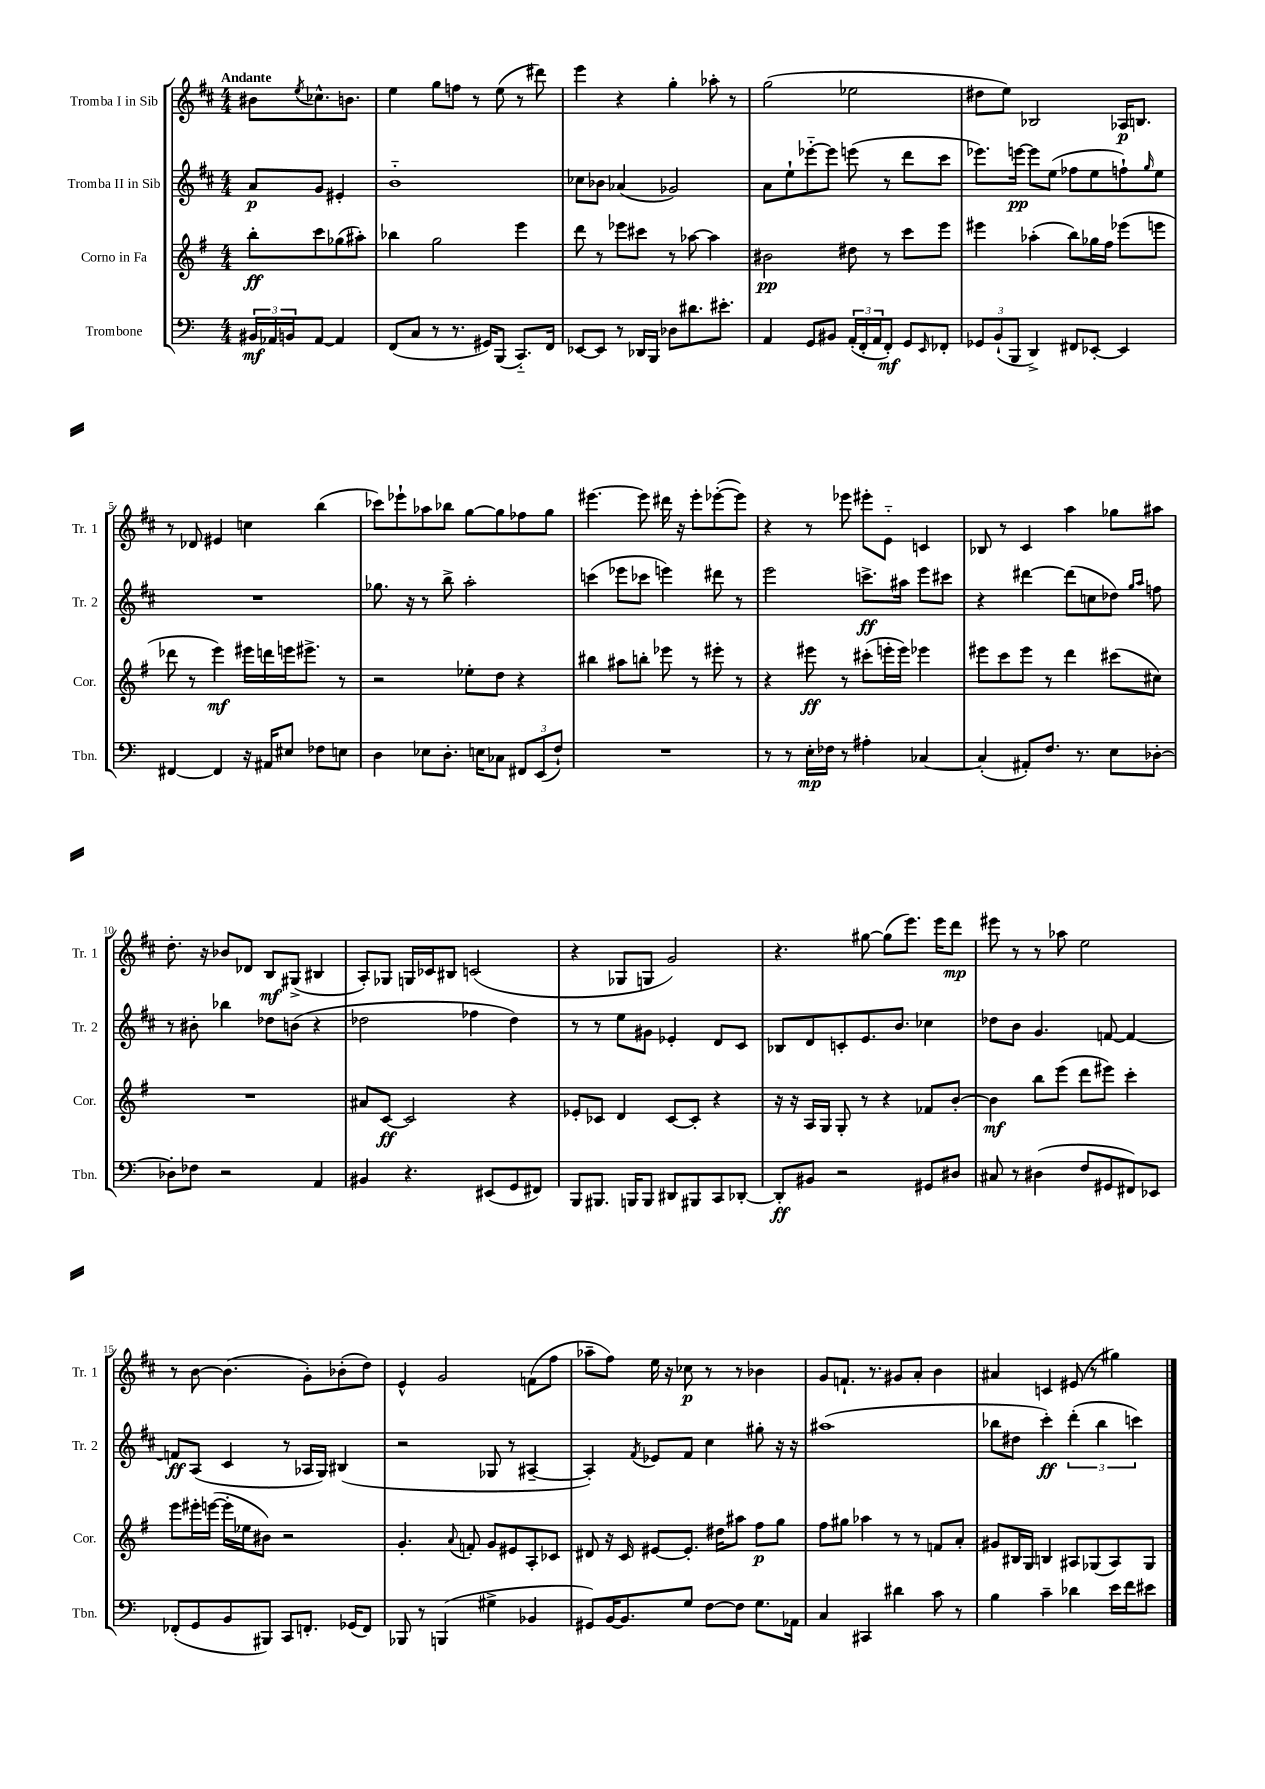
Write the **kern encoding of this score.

**kern	**kern	**kern	**kern
*staff4	*staff3	*staff2	*staff1
*clefF4	*clefG2	*clefG2	*clefG2
*k[]	*k[f#]	*k[f#c#]	*k[f#c#]
*M4/4	*M4/4	*M4/4	*M4/4
24BB#	8bb'	8a	8b#
24AA-	.	.	.
24BB	.	.	.
.	.	.	8qee
[8AA-	8ccc	8g	8.cc-^^
4AA-]	(8gg-	4e#'	.
.	.	.	8.b
.	8aa#')	.	.
=	=	=	=
(8FF	4bb-	1b'~	4ee
8C	.	.	.
8r	2gg	.	8gg
8.r	.	.	8ff
.	.	.	8r
16GG#)	.	.	.
(8BBB	.	.	(8ee
8.CC'~)	4eee	.	8r
.	.	.	8ddd#)
16FF	.	.	.
=	=	=	=
[8EE-	8ddd	8cc-	4eee
8EE-]	8r	8b-	.
8r	8eee-	(4a-	4r
16DD-	8ccc#	.	.
16BBB	.	.	.
8D-	8r	2g-)	4gg'
8.d#	[8aa-	.	.
.	4aa-]	.	8aa-'
8.e#'	.	.	.
.	.	.	8r
=	=	=	=
4AA	2b#	8a	(2gg
.	.	8ee`	.
8GG	.	[8eee-'~	.
8BB#	.	8eee-]	.
(24AA'	8dd#	(8eee	2ee-
24FF'	.	.	.
24AA	.	.	.
8FF')	8r	8r	.
8GG	8ccc	8ddd	.
16qqEE	.	.	.
8FF-'	8eee	8ccc#	.
=	=	=	=
12GG-	4eee#	8.eee-)	8dd#
(12BB`	.	.	.
.	.	.	8ee)
12BBB	.	.	.
.	.	[16eee	.
4DD^)	(4aa-'	8eee]	2B-
.	.	(8ee	.
8FF#	8bb)	8ff-	.
[8EE-'	16gg-	8ee	.
.	16ff#	.	.
4EE-]	(8eee-	8ff`)	16A-
.	.	.	8.B
.	.	16qqgg	.
.	8eee	8ee	.
=	=	=	=
[4FF#	8ddd-	1r	8r
.	8r	.	8d-
4FF#]	4eee)	.	4e#
16r	16eee#	.	4cc
16AA#	16ddd	.	.
8E#	16eee	.	.
.	8.eee#^	.	.
8F-	.	.	(4bb
8E	8r	.	.
=	=	=	=
4D	2r	8.gg-	8ccc-)
.	.	.	8eee-`
.	.	16r	.
8E-	.	8r	8aa-
8.D'	.	8bb^	8bb-
.	8ee-'	2aa'	[8gg
16E	.	.	.
8C-	8dd	.	8gg]
12FF#	4r	.	8ff-
(12EE	.	.	.
.	.	.	8gg
12F`)	.	.	.
=	=	=	=
1r	4bb#	(4ccc	[4.eee#
.	8aa#	8eee-	.
.	8bb'	8ccc-	8eee#]
.	8eee-	4eee)	16ddd#
.	.	.	16r
.	8r	.	8eee#'
.	8eee#'	8ddd#	([8eee-'
.	8r	8r	8eee-])
=	=	=	=
8r	4r	2eee	4r
8r	.	.	.
16E'	8eee#	.	8r
16F-	.	.	.
8r	8r	.	8eee-
4A#'	(8ccc#'	8.ccc^	8eee#'
.	16eee'	.	8e'~
.	16eee)	16aa#	.
[4C-	4eee-	8eee	4c
.	.	8ccc#	.
=	=	=	=
(4C-']	8eee#	4r	8B-
.	8ccc	.	8r
8AA#')	8eee#	[4ddd#	4c#
8.F	8r	.	.
.	4ddd	(8ddd#]	4aa
8.r	.	.	.
.	.	8cc	.
8E	(8ccc#	8dd-)	8gg-
.	.	16qqgg	.
.	.	16qqaa	.
[8D-'	8cc#)	8ff	8aa#
=	=	=	=
8D-']	1r	8r	8.dd'
8F-	.	8b#'	.
.	.	.	16r
2r	.	4bb-	8b-
.	.	.	8d-
.	.	8dd-	8B
.	.	(8b	(8G#^
4AA	.	4r	4B#
=	=	=	=
4BB#	8a#	2dd-	8A')
.	[8c	.	8G-
4.r	2c]	.	16G
.	.	.	16c-
.	.	.	8B#
.	.	4ff-	(2c
(8EE#	.	.	.
8GG	4r	4dd-)	.
8FF#)	.	.	.
=	=	=	=
8BBB	8e-'	8r	4r
8.BBB#	8c-	8r	.
.	4d	8ee	8G-
16BBB	.	.	.
8BBB	.	8g#	8G
8DD#	[8c-	4e-'	2g)
8BBB#	8c-']	.	.
8CC	4r	8d	.
[8DD-'	.	8c#	.
=	=	=	=
8DD-']	16r	8B-	4.r
.	16r	.	.
8BB#	16A	8d	.
.	16G	.	.
2r	8G'	8c'	.
.	8r	8.e	[8gg#
.	4r	.	(8gg#]
.	.	8.b	.
.	.	.	8.eee)
8GG#	8f-	4cc-	.
.	.	.	16eee
8D#	[8b'	.	8ddd
=	=	=	=
8C#	4b]	8dd-	8eee#
8r	.	8b	8r
(4D#	8bb	4.g	8r
.	(8eee	.	8aa-
8F	8ddd	.	2ee
8GG#	8eee#)	[8f	.
8FF#)	4ccc'	4f_	.
8EE-	.	.	.
=	=	=	=
(8FF-'	8eee	8f]	8r
8GG	16eee#'	(8A	[8b
.	([16eee	.	.
8BB	16eee']	4c#	(4.b]
.	16ee-	.	.
8BBB#)	8b#)	.	.
8CC	2r	8r	.
8.FF'	.	16A-	8g')
.	.	16G)	.
.	.	(4B#	(8b-'
(16GG-	.	.	.
8FF)	.	.	8dd)
=	=	=	=
8BBB-	4.g'	2r	4e^^
8r	.	.	.
(4BBB	.	.	2g
.	8qqa	.	.
.	8f'	.	.
4G#^	8g	8G-	.
.	8e#	8r	.
4BB-	8A'	[4A#~	(8f
.	8c-	.	8ff#
=	=	=	=
8GG#)	8d#	4A#'])	8aa-~
[16BB	16r	.	8ff#)
8.BB]	16c	.	.
.	.	8qf#	.
.	[8e#	8e-	16ee
.	.	.	16r
8G	8.e#']	8f#	8cc-
[8F	.	4cc#	8r
.	16dd#	.	.
8F]	8aa#	.	8r
8.G	8ff#	8gg#'	4b-
.	8gg	16r	.
16AA-	.	16r	.
=	=	=	=
4C	8ff#	(1aa#	8g
.	8gg#	.	8.f`
4CC#	4aa-	.	.
.	.	.	8.r
4d#	8r	.	8g#
.	8r	.	8a'
8c	8f	.	4b
8r	8a'	.	.
=	=	=	=
4B	8g#	8bb-	4a#
.	16B#	8dd#	.
.	16G	.	.
4c~	4B	4ccc#')	4c
4d-	8A#	(6ddd'	(8e#
.	(8G-	.	8r
.	.	6bb-	.
16e	8A#)	.	4gg#)
16f	.	.	.
.	.	6ccc)	.
8e#	8G-	.	.
==	==	==	==
*-	*-	*-	*-
